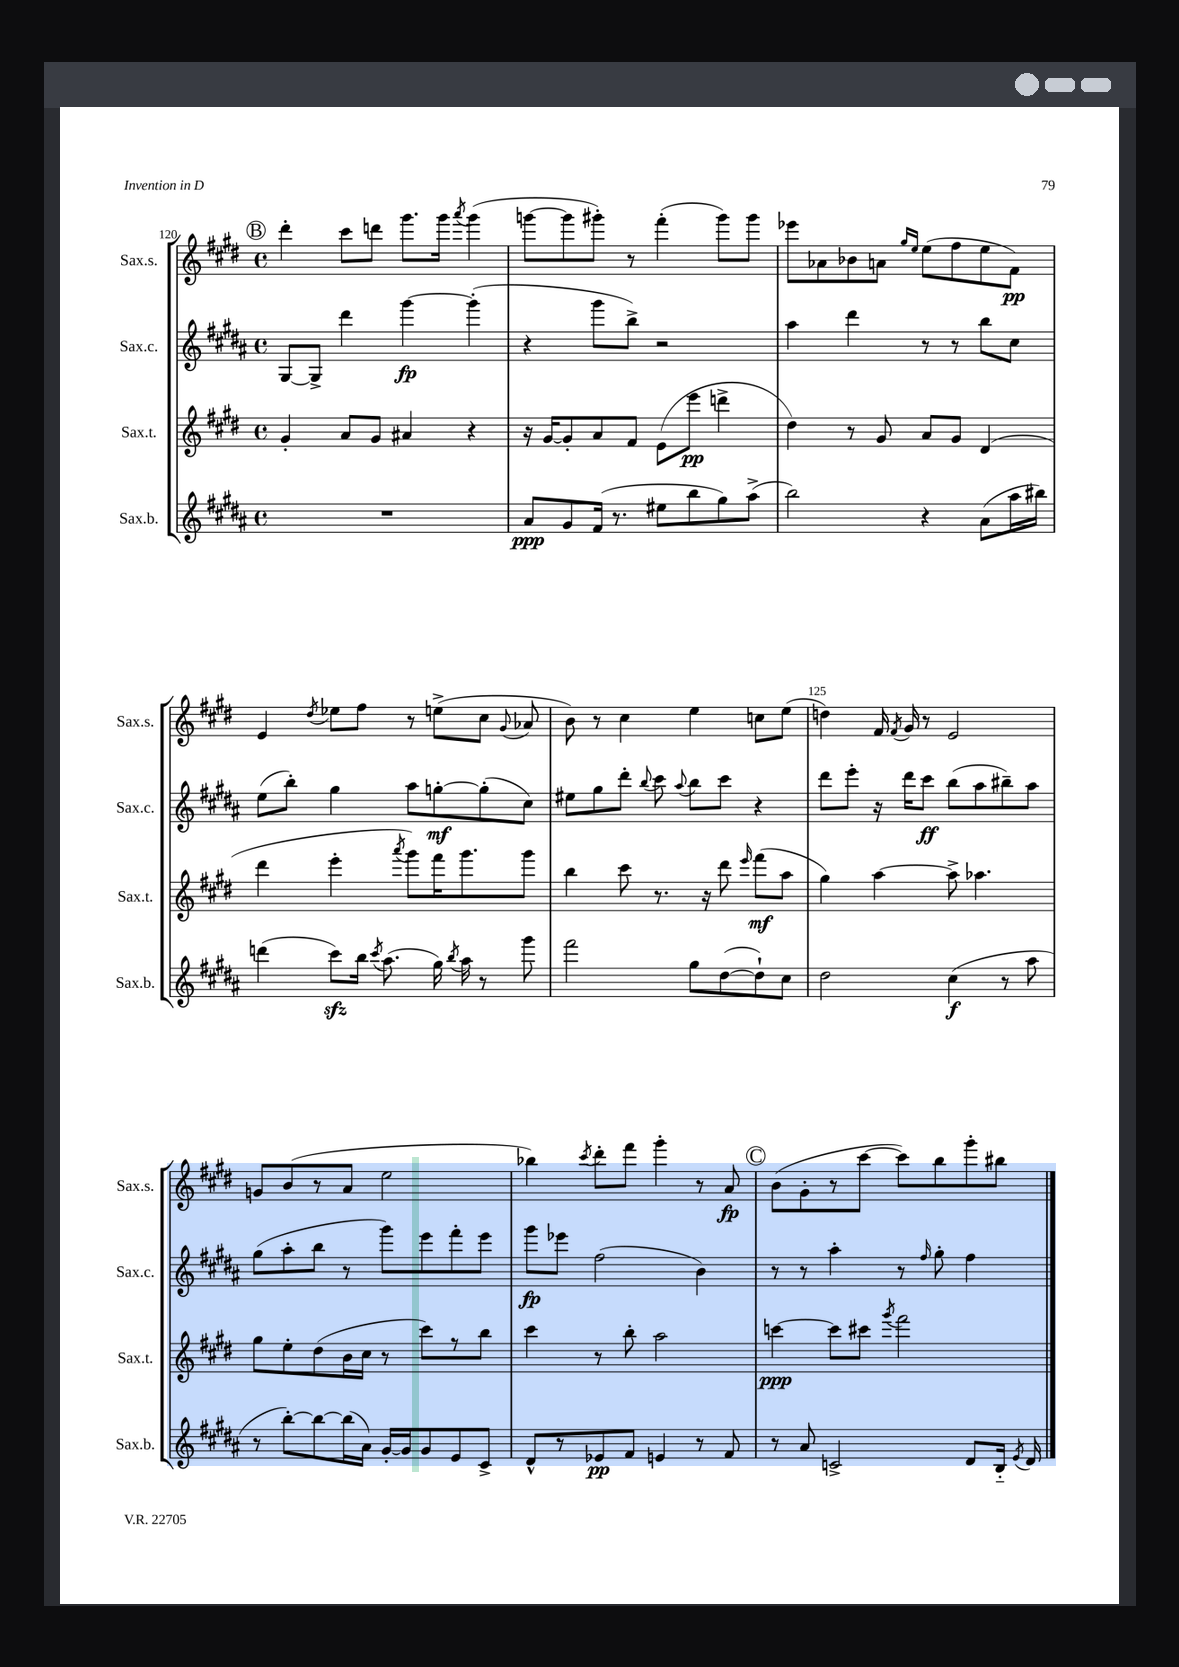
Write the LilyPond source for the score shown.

<<
\new StaffGroup <<
\new Staff = "s0" \with { instrumentName = "Sax.s." shortInstrumentName = "Sax.s." } {
    \clef treble \key e \major \defaultTimeSignature \time 4/4
    \autoBeamOff \mark \markup { \circle "B" } dis'''4-. cis'''8[ d'''8] gis'''8.[ gis'''16] \acciaccatura { a'''8 } gis'''4( |
    g'''8[~ g'''8 gis'''8]-.) r8 fis'''4-.( gis'''8[) gis'''8] |
    ees'''8[ aes'8 bes'8 a'8] \grace { gis''16[ e''16] } e''8[( fis''8 e''8 fis'8]\pp) |
    e'4 \acciaccatura { dis''8 } ees''8[ fis''8] r8 e''8[->( cis''8] \appoggiatura { gis'8 } aes'8 |
    b'8) r8 cis''4 e''4 c''8[ e''8]( |
    d''4) fis'16 \acciaccatura { fis'8 } gis'16 r8 e'2 |
    g'8[ b'8( r8 a'8] e''2 |
    bes''4) \acciaccatura { cis'''8 } dis'''8[-. fis'''8] gis'''4-. r8 a'8\fp |
    \mark \markup { \circle "C" } b'8[( gis'8-. r8 cis'''8]~ cis'''8[) b''8 gis'''8-. bis''8] \bar "|." |
}
\new Staff = "s1" \with { instrumentName = "Sax.c." shortInstrumentName = "Sax.c." } {
    \clef treble \key b \major \defaultTimeSignature \time 4/4
    \autoBeamOff \mark \markup { \circle "B" } gis8[~ gis8]-> dis'''4 gis'''4~\fp gis'''4-.( |
    r4 gis'''8[ b''8]->) r2 |
    ais''4 dis'''4 r8 r8 b''8[ cis''8] |
    e''8[( b''8]-.) gis''4 ais''8[ g''8~-.\mf g''8-.( cis''8]) |
    eis''8[ gis''8 dis'''8]-. \appoggiatura { b''8 } cis'''8 \appoggiatura { ais''8 } b''8[ cis'''8] r4 |
    dis'''8[ e'''8]-. r16 dis'''16[ cis'''8]\ff b''8[( ais''8 bis''8--) ais''8] |
    gis''8[( ais''8-. b''8] r8 gis'''8[) e'''8 fis'''8-. e'''8] |
    gis'''8[\fp ees'''8] fis''2( b'4) |
    \mark \markup { \circle "C" } r8 r8 ais''4-. r8 \grace { fis''16 } gis''8-. fis''4 \bar "|." |
}
\new Staff = "s2" \with { instrumentName = "Sax.t." shortInstrumentName = "Sax.t." } {
    \clef treble \key e \major \defaultTimeSignature \time 4/4
    \autoBeamOff \mark \markup { \circle "B" } gis'4-. a'8[ gis'8] ais'4 r4 |
    r16 gis'16[~ gis'8-. a'8 fis'8] e'8[( e'''8]\pp d'''4-> |
    dis''4) r8 gis'8 a'8[ gis'8] dis'4( |
    dis'''4 e'''4-. \acciaccatura { a'''8 } gis'''8[) fis'''16 gis'''8. gis'''8] |
    b''4 cis'''8 r8. r16 dis'''8 \grace { e'''16 } fis'''8[\mf( a''8] |
    gis''4) a''4~ a''8-> aes''4. |
    gis''8[ e''8-. dis''8( b'16 cis''16] r8 cis'''8[) r8 b''8] |
    cis'''4 r8 b''8-. a''2 |
    \mark \markup { \circle "C" } c'''4~\ppp c'''8[ cis'''8] \acciaccatura { gis'''8 } fis'''2 \bar "|." |
}
\new Staff = "s3" \with { instrumentName = "Sax.b." shortInstrumentName = "Sax.b." } {
    \clef treble \key b \major \defaultTimeSignature \time 4/4
    \autoBeamOff \mark \markup { \circle "B" } R1 |
    ais'8[\ppp gis'8 fis'16]( r8. eis''8[ b''8 gis''8) ais''8]->( |
    b''2) r4 ais'8[( ais''16 bis''16]) |
    d'''4( cis'''8[\sfz) b''16] \acciaccatura { cis'''8 } ais''8.( gis''16) \acciaccatura { b''8 } ais''16 r8 gis'''8 |
    fis'''2 gis''8[ dis''8~( dis''8-!) cis''8] |
    dis''2 cis''4\f( r8 ais''8 |
    r8 b''8[~-.) b''8~ b''16( ais'16]) gis'16[~-. gis'16 gis'8 e'8 cis'8]-> |
    dis'8[-^ r8 ees'8\pp fis'8] e'4 r8 fis'8 |
    \mark \markup { \circle "C" } r8 ais'8 c'2-> dis'8[ b16]-_ \acciaccatura { e'8 } dis'16 \bar "|." |
}
>>
>>
\layout { \context { \Score currentBarNumber = #120 \override BarNumber.break-visibility = ##(#f #t #t) barNumberVisibility = #(every-nth-bar-number-visible 5) } }
